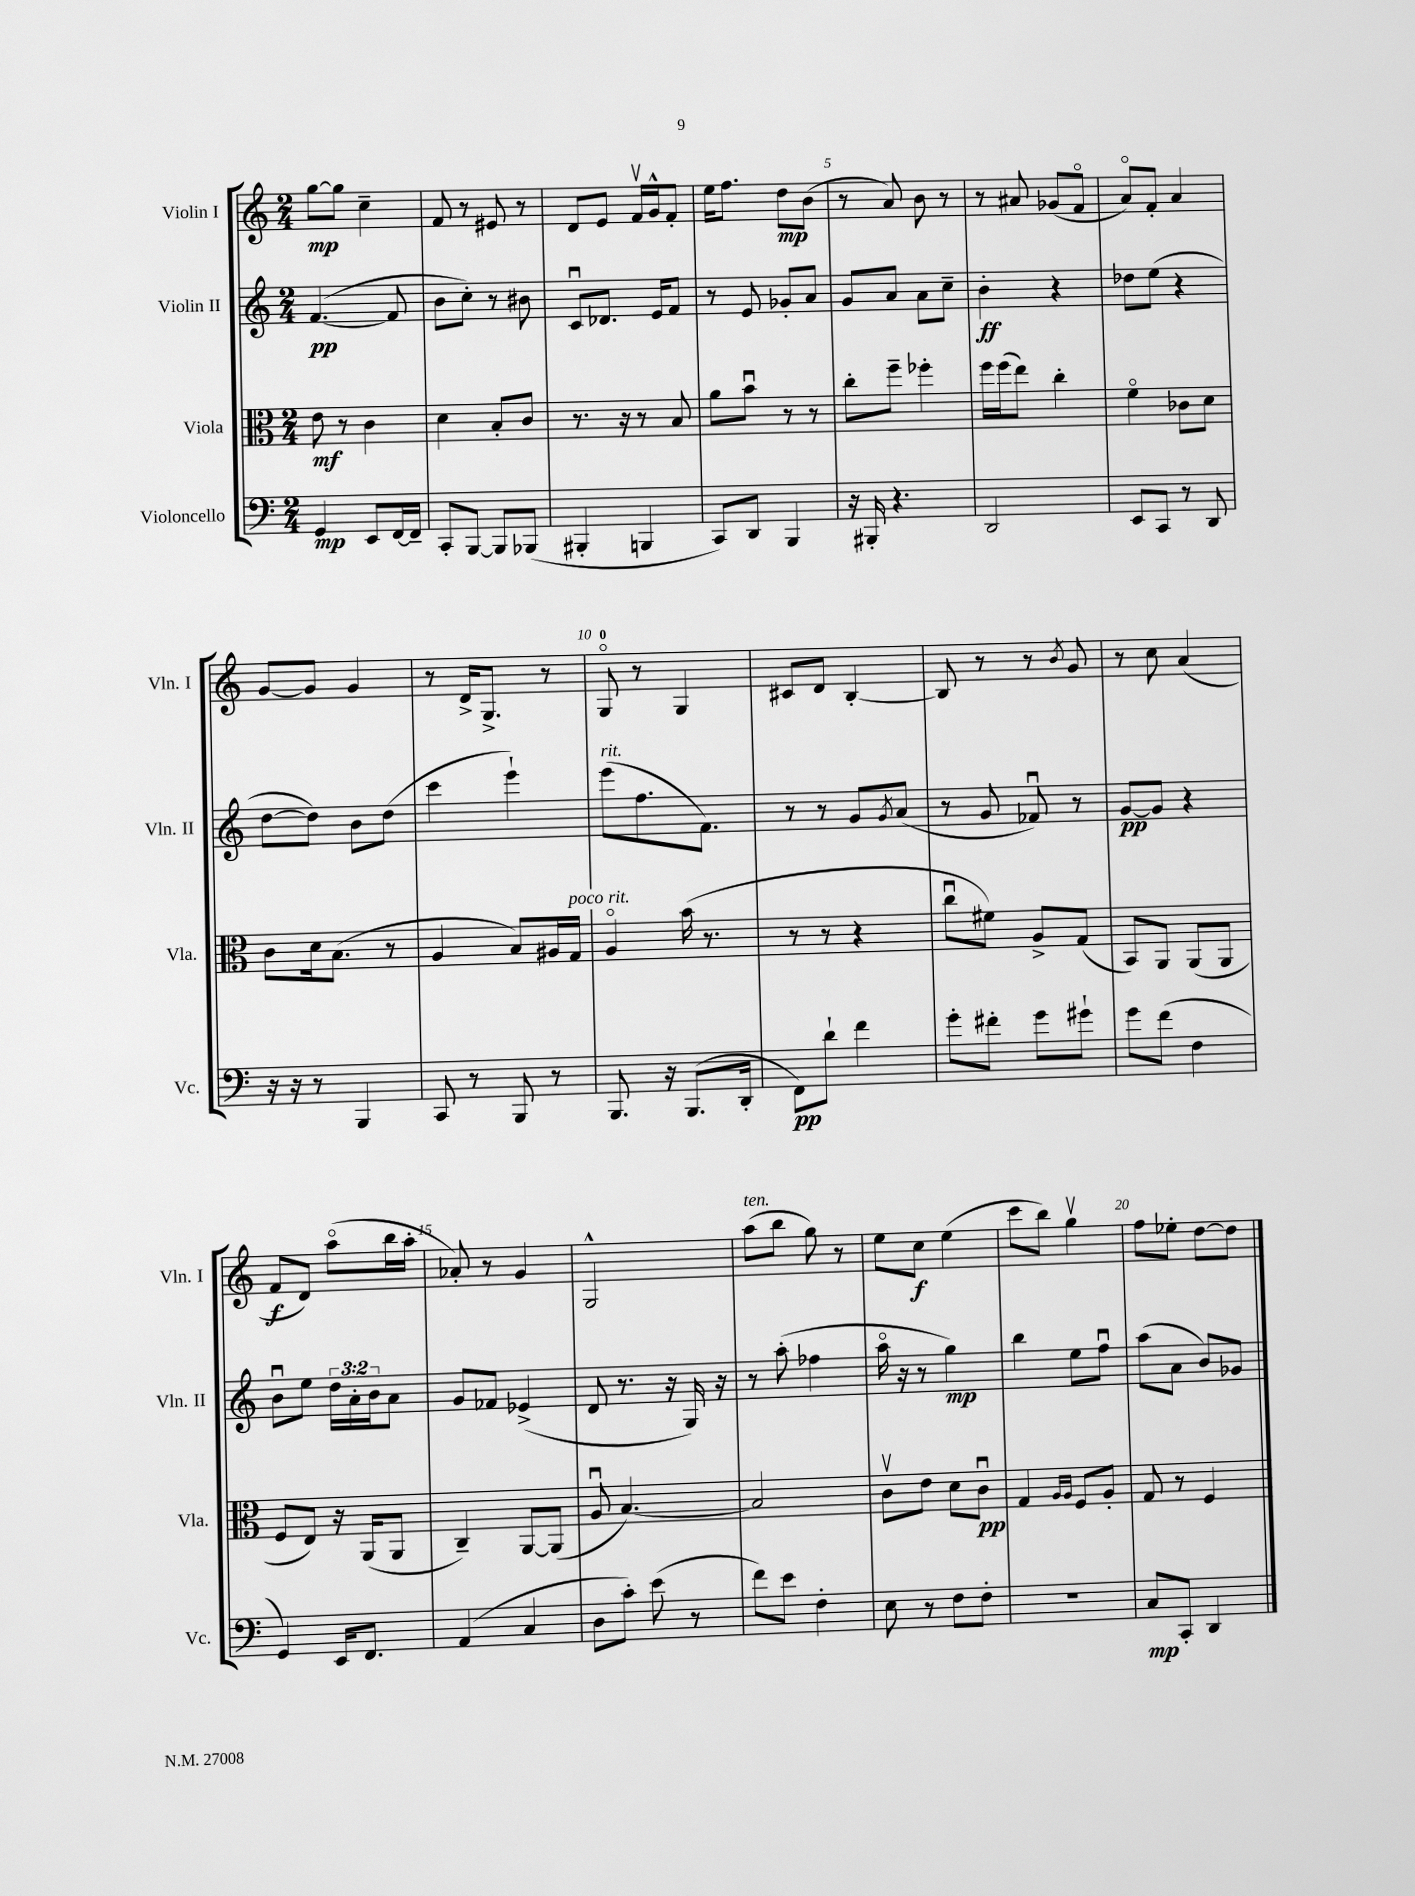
<<
\new StaffGroup <<
\new Staff = "s0" \with { instrumentName = "Violin I" shortInstrumentName = "Vln. I" } {
    \clef treble \key c \major \numericTimeSignature \time 2/4
    g''8~\mp g''8 c''4-- |
    f'8 r8 eis'8 r8 |
    d'8 e'8 f'16\upbow g'16-^ f'8-. |
    e''16 f''8. d''8\mp b'8( |
    r8 a'8) b'8 r8 |
    r8 ais'8 ges'8( f'8\flageolet |
    a'8\flageolet) f'8-. a'4 |
    g'8~ g'8 g'4 |
    r8 d'16-> g8.-> r8 |
    g8-0\flageolet r8 g4 |
    cis'8 d'8 b4~-. |
    b8 r8 r8 \acciaccatura { b'8 } g'8 |
    r8 c''8 a'4( |
    f'8\f d'8) a''8\flageolet( b''16 a''16-. |
    aes'8-.) r8 g'4 |
    g2-^ |
    a''8^\markup { \italic "ten." }( b''8 g''8) r8 |
    e''8 c''8\f e''4( |
    c'''8 b''8) g''4\upbow |
    f''8 ees''8-. d''8~ d''8 \bar "|." |
}
\new Staff = "s1" \with { instrumentName = "Violin II" shortInstrumentName = "Vln. II" } {
    \clef treble \key c \major \numericTimeSignature \time 2/4 \override Staff.TupletNumber.text = #tuplet-number::calc-fraction-text
    f'4.~\pp( f'8 |
    b'8 c''8-.) r8 bis'8 |
    c'8\downbow des'8. e'16 f'8 |
    r8 e'8 ges'8-. a'8 |
    g'8 a'8 a'8 c''8-- |
    b'4-.\ff r4 |
    des''8 e''8( r4 |
    d''8~ d''8) b'8 d''8( |
    c'''4 e'''4-!) |
    e'''8^\markup { \italic "rit." }( f''8. f'8.) |
    r8 r8 g'8 \acciaccatura { g'8 } a'8( |
    r8 g'8 fes'8\downbow) r8 |
    g'8~\pp g'8 r4 |
    b'8\downbow e''8 \tuplet 3/2 { d''16 a'16-. b'16 } a'8 |
    g'8 fes'8 ees'4->( |
    d'8 r8. r16 g16) r16 |
    r8 a''8-.( fes''4 |
    a''16\flageolet r16 r8 g''4\mp) |
    b''4 e''8 f''8\downbow |
    a''8( a'8 b'8) ges'8 \bar "|." |
}
\new Staff = "s2" \with { instrumentName = "Viola" shortInstrumentName = "Vla." } {
    \clef alto \key c \major \numericTimeSignature \time 2/4
    e'8\mf r8 c'4 |
    d'4 b8-. c'8 |
    r8. r16 r8 b8 |
    a'8 b'8\downbow r8 r8 |
    c''8-. f''8-- fes''4-. |
    f''16 f''16( e''8) c''4-. |
    f'4\flageolet ces'8 d'8 |
    c'8 d'16 b8.( r8 |
    a4 b8) ais16 g16^\markup { \italic "poco rit." } |
    a4\flageolet b'16( r8. |
    r8 r8 r4 |
    c''8\downbow fis'8) a8-> g8( |
    b,8) a,8 a,8( a,8 |
    f8 e8) r16 a,16( a,8 |
    c4--) a,8~ a,8( |
    a8\downbow b4.~) |
    b2 |
    c'8\upbow e'8 d'8 c'8\downbow\pp |
    g4 \grace { a16 a16 } f8 a8-. |
    g8 r8 f4 \bar "|." |
}
\new Staff = "s3" \with { instrumentName = "Violoncello" shortInstrumentName = "Vc." } {
    \clef bass \key c \major \numericTimeSignature \time 2/4
    g,4\mp e,8 f,16~ f,16-- |
    c,8-. b,,8~ b,,8 bes,,8( |
    bis,,4-. b,,4 |
    c,8) d,8 b,,4 |
    r16 bis,,16-. r4. |
    d,2 |
    e,8 c,8 r8 d,8 |
    r16 r16 r8 b,,4 |
    c,8 r8 b,,8 r8 |
    b,,8. r16 b,,8.( d,16-. |
    f,8\pp) d'8-! f'4 |
    g'8-. fis'8-. g'8 gis'8-! |
    g'8 f'8( f4 |
    g,4) e,16 f,8. |
    a,4( c4 |
    d8 c'8-.) e'8( r8 |
    f'8) e'8 f4-. |
    e8 r8 f8 f8-. |
    R2 |
    c8\mp c,8-. d,4 \bar "|." |
}
>>
>>
\layout { \context { \Score \override BarNumber.break-visibility = ##(#f #t #t) barNumberVisibility = #(every-nth-bar-number-visible 5) } }
